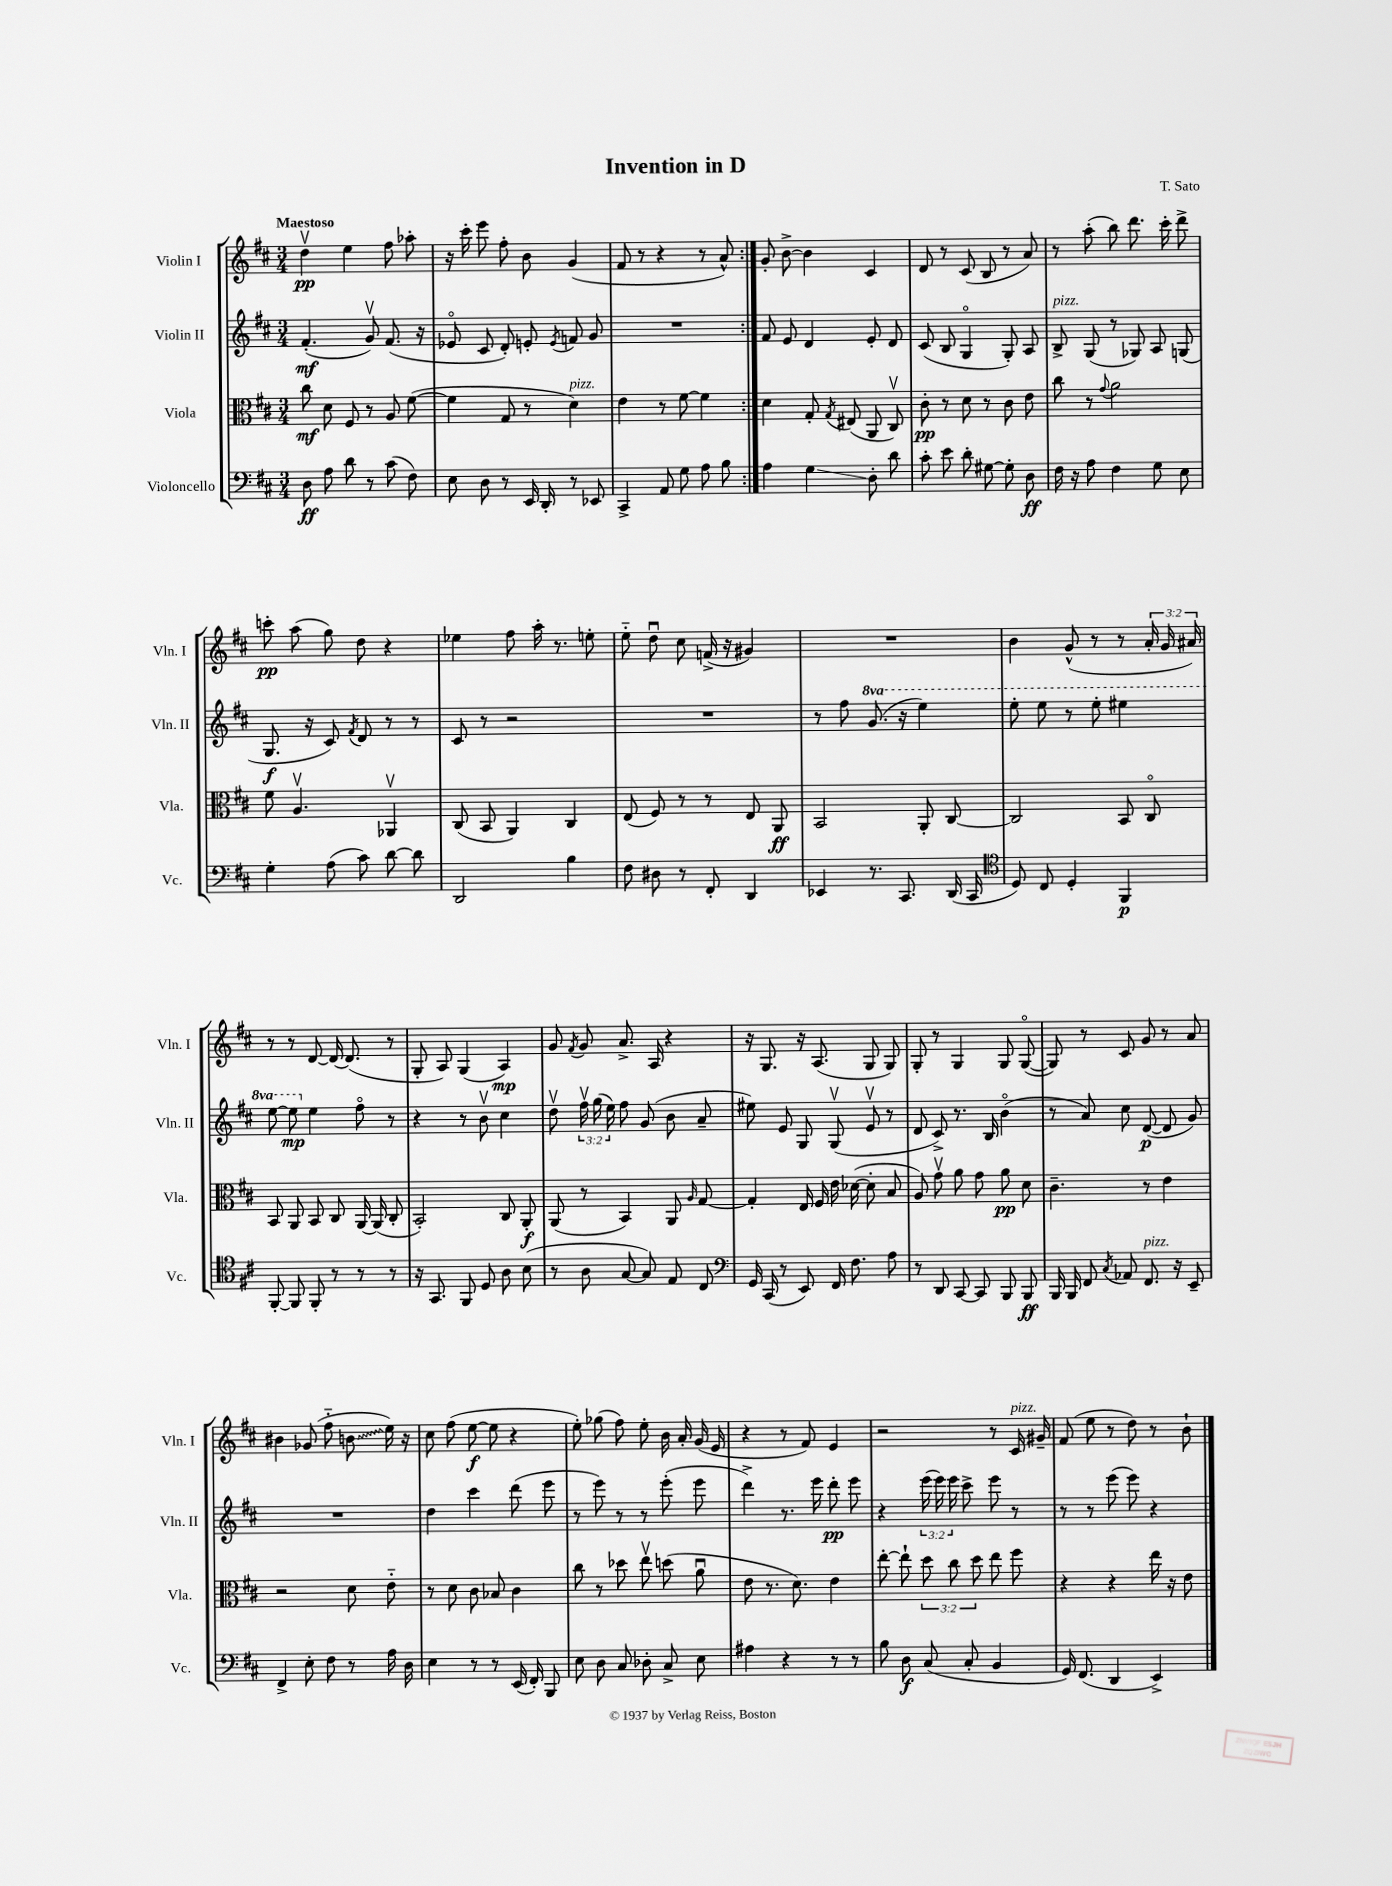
\header { title = "Invention in D" composer = "T. Sato" }
<<
\new StaffGroup <<
\new Staff = "s0" \with { instrumentName = "Violin I" shortInstrumentName = "Vln. I" } {
    \clef treble \key d \major \numericTimeSignature \time 3/4 \override Staff.TupletNumber.text = #tuplet-number::calc-fraction-text \tempo "Maestoso"
    \autoBeamOff \repeat volta 2 { d''4\upbow\pp e''4 fis''8 aes''8-. |
    r16 cis'''16-. e'''8 fis''8-. b'8 g'4( |
    fis'8 r8 r4 r8 a'8-^) | }
    g'8-. b'8~-> b'4 cis'4 |
    d'8 r8 cis'8( b8 r8 a'8) |
    r8 a''8-.( b''8) d'''8. cis'''16-. d'''8-> |
    c'''8-.\pp a''8( g''8) d''8 r4 |
    ees''4 fis''8 a''16-. r8. e''8-. |
    e''8-_ d''8\downbow cis''8 f'16->( r16 gis'4) |
    R2. |
    b'4 g'8-^( r8 r8 \tuplet 3/2 { a'16-. g'16 ais'16) } |
    r8 r8 d'8~ d'16~ d'8.( r8 |
    g8-. a8) g4( a4\mp) |
    g'8 \acciaccatura { fis'8 } g'8 a'8.-> a16 r4 |
    r16 g8. r16 a8.( g8 g8) |
    g8-. r8 g4 g8 g8~\flageolet( |
    g8) r8 cis'8 g'8 r8 a'8 |
    bis'4 ges'8( fis''8-_ \once \override Glissando.style = #'zigzag b'8\glissando e''16) r16 |
    cis''8 fis''8( e''8~\f e''8 r4 |
    e''8-.) ges''8( fis''8) e''8-. b'16 a'16-. g'16( e'16 |
    r4 r8 fis'8) e'4 |
    r2 r8 cis'16^\markup { \italic "pizz." } gis'16-- |
    fis'8( e''8 r8 d''8) r8 b'8-! \bar "|." |
}
\new Staff = "s1" \with { instrumentName = "Violin II" shortInstrumentName = "Vln. II" } {
    \clef treble \key d \major \numericTimeSignature \time 3/4 \override Staff.TupletNumber.text = #tuplet-number::calc-fraction-text \set Staff.ottavationMarkups = #ottavation-simple-ordinals
    \autoBeamOff \repeat volta 2 { fis'4.-.\mf( g'8\upbow) fis'8.( r16 |
    ees'8\flageolet cis'8 d'8-.) e'8-. \acciaccatura { e'8 } f'8 g'8 |
    R2. | }
    fis'8 e'8 d'4 e'8-. d'8 |
    cis'8( b8 g4\flageolet g8-.) a8 |
    b8->^\markup { \italic "pizz." } g8( r8 ges8) a8 g8( |
    g8.\f r16 cis'8) \acciaccatura { fis'8 } d'8 r8 r8 |
    cis'8 r8 r2 |
    R2. |
    r8 fis''8 \ottava #1 g''8.( r16 e'''4) |
    e'''8-. e'''8 r8 e'''8-. eis'''4 |
    e'''8~ e'''8\mp \ottava #0 e''4 fis''8\flageolet r8 |
    r4 r8 b'8\upbow cis''4 |
    d''8\upbow \tuplet 3/2 { fis''16\upbow g''16( e''16) } fis''8 g'8( b'8 a'8-- |
    eis''8) e'8 g8 g8\upbow( e'8\upbow r8 |
    d'8 cis'8->) r8. b16 b'4\flageolet( |
    r8 a'8) cis''8 d'8~\p( d'8 g'8) |
    R2. |
    d''4 cis'''4 d'''8( e'''8 |
    r8 e'''8) r8 r8 e'''8-.( e'''8 |
    d'''4->) r8. e'''16 d'''8-.\pp e'''8 |
    r4 \tuplet 3/2 { e'''16( e'''16) e'''16 } cis'''8-> e'''8 r8 |
    r8 r8 e'''8( e'''8) r4 \bar "|." |
}
\new Staff = "s2" \with { instrumentName = "Viola" shortInstrumentName = "Vla." } {
    \clef alto \key d \major \numericTimeSignature \time 3/4 \override Staff.TupletNumber.text = #tuplet-number::calc-fraction-text
    \autoBeamOff \repeat volta 2 { cis''8\mf d'8 fis8 r8 a8 fis'8~( |
    fis'4 g8 r8 d'4^\markup { \italic "pizz." }) |
    e'4 r8 fis'8~ fis'4 | }
    d'4 g8-. \acciaccatura { g8 } eis8( a,8 cis8\upbow) |
    cis'8-.\pp r8 d'8 r8 cis'8 e'8 |
    cis''8 r8 \appoggiatura { g'8 } a'2 |
    fis'8 a4.\upbow aes,4\upbow |
    cis8( b,8 a,4) cis4 |
    e8( fis8) r8 r8 e8 a,8\ff |
    b,2 a,8-. cis8~ |
    cis2 b,8 cis8\flageolet |
    b,8 a,8 b,8 cis8 a,16~ a,16( cis8-. |
    b,2-.) cis8 a,8-.\f |
    a,8( r8 b,4) a,8 \grace { a16 } g8~ |
    g4-. e16 fis16 e'16 des'16~( des'8-. b8 |
    a8) g'8\upbow a'8 g'8 a'8\pp d'8 |
    cis'4.-- r8 e'4 |
    r2 d'8 e'8-_ |
    r8 d'8 cis'8 bes8 cis'4 |
    cis''8 r8 des''8 e''8\upbow d''8( a'8\downbow |
    e'8 r8. d'8.) e'4 |
    e''8~-. e''8-! \tuplet 3/2 { d''8 cis''8 d''8 } e''8 fis''8 |
    r4 r4 e''16 r16 e'8 \bar "|." |
}
\new Staff = "s3" \with { instrumentName = "Violoncello" shortInstrumentName = "Vc." } {
    \clef bass \key d \major \numericTimeSignature \time 3/4
    \autoBeamOff \repeat volta 2 { d8\ff a8 d'8 r8 cis'8( fis8) |
    e8 d8 r8 e,16 d,16-. r8 ees,8 |
    cis,4-> a,8 g8 a8 b8 | }
    a4 g4\glissando d8-. d'8 |
    cis'8-. e'8 d'8-. gis8~ gis8-. d8\ff |
    fis16 r16 a8 fis4 g8 e8 |
    g4-. a8( cis'8) d'8~ d'8 |
    d,2 b4 |
    fis8 dis8 r8 fis,8-. d,4 |
    ees,4 r8. cis,8. d,16( cis,16 |
    \clef tenor d8) cis8 d4-. fis,4\p |
    fis,8~-. fis,8 fis,8-. r8 r8 r8 |
    r16 g,8. fis,8 d8 a8 b8( |
    r8 a8 g8~ g8) e8 cis8 |
    \clef bass g,16 cis,16( r8 e,8) fis,16 fis8. a8 |
    r8 d,8 cis,8~ cis,8 b,,8 b,,8\ff |
    b,,16 b,,16 fis,8 \acciaccatura { cis8 } aes,8 fis,8.^\markup { \italic "pizz." } r16 e,8-- |
    fis,4-> e8-. fis8 r8 a16 d16 |
    e4 r8 r8 e,16( fis,16-.) b,,8 |
    e8 d8 cis8 des8-. cis8-> e8 |
    ais4 r4 r8 r8 |
    b8 d8\f cis8( cis8-. b,4 |
    g,16) fis,8.( d,4 e,4->) \bar "|." |
}
>>
>>
\layout { \context { \Score \remove "Bar_number_engraver" } }
